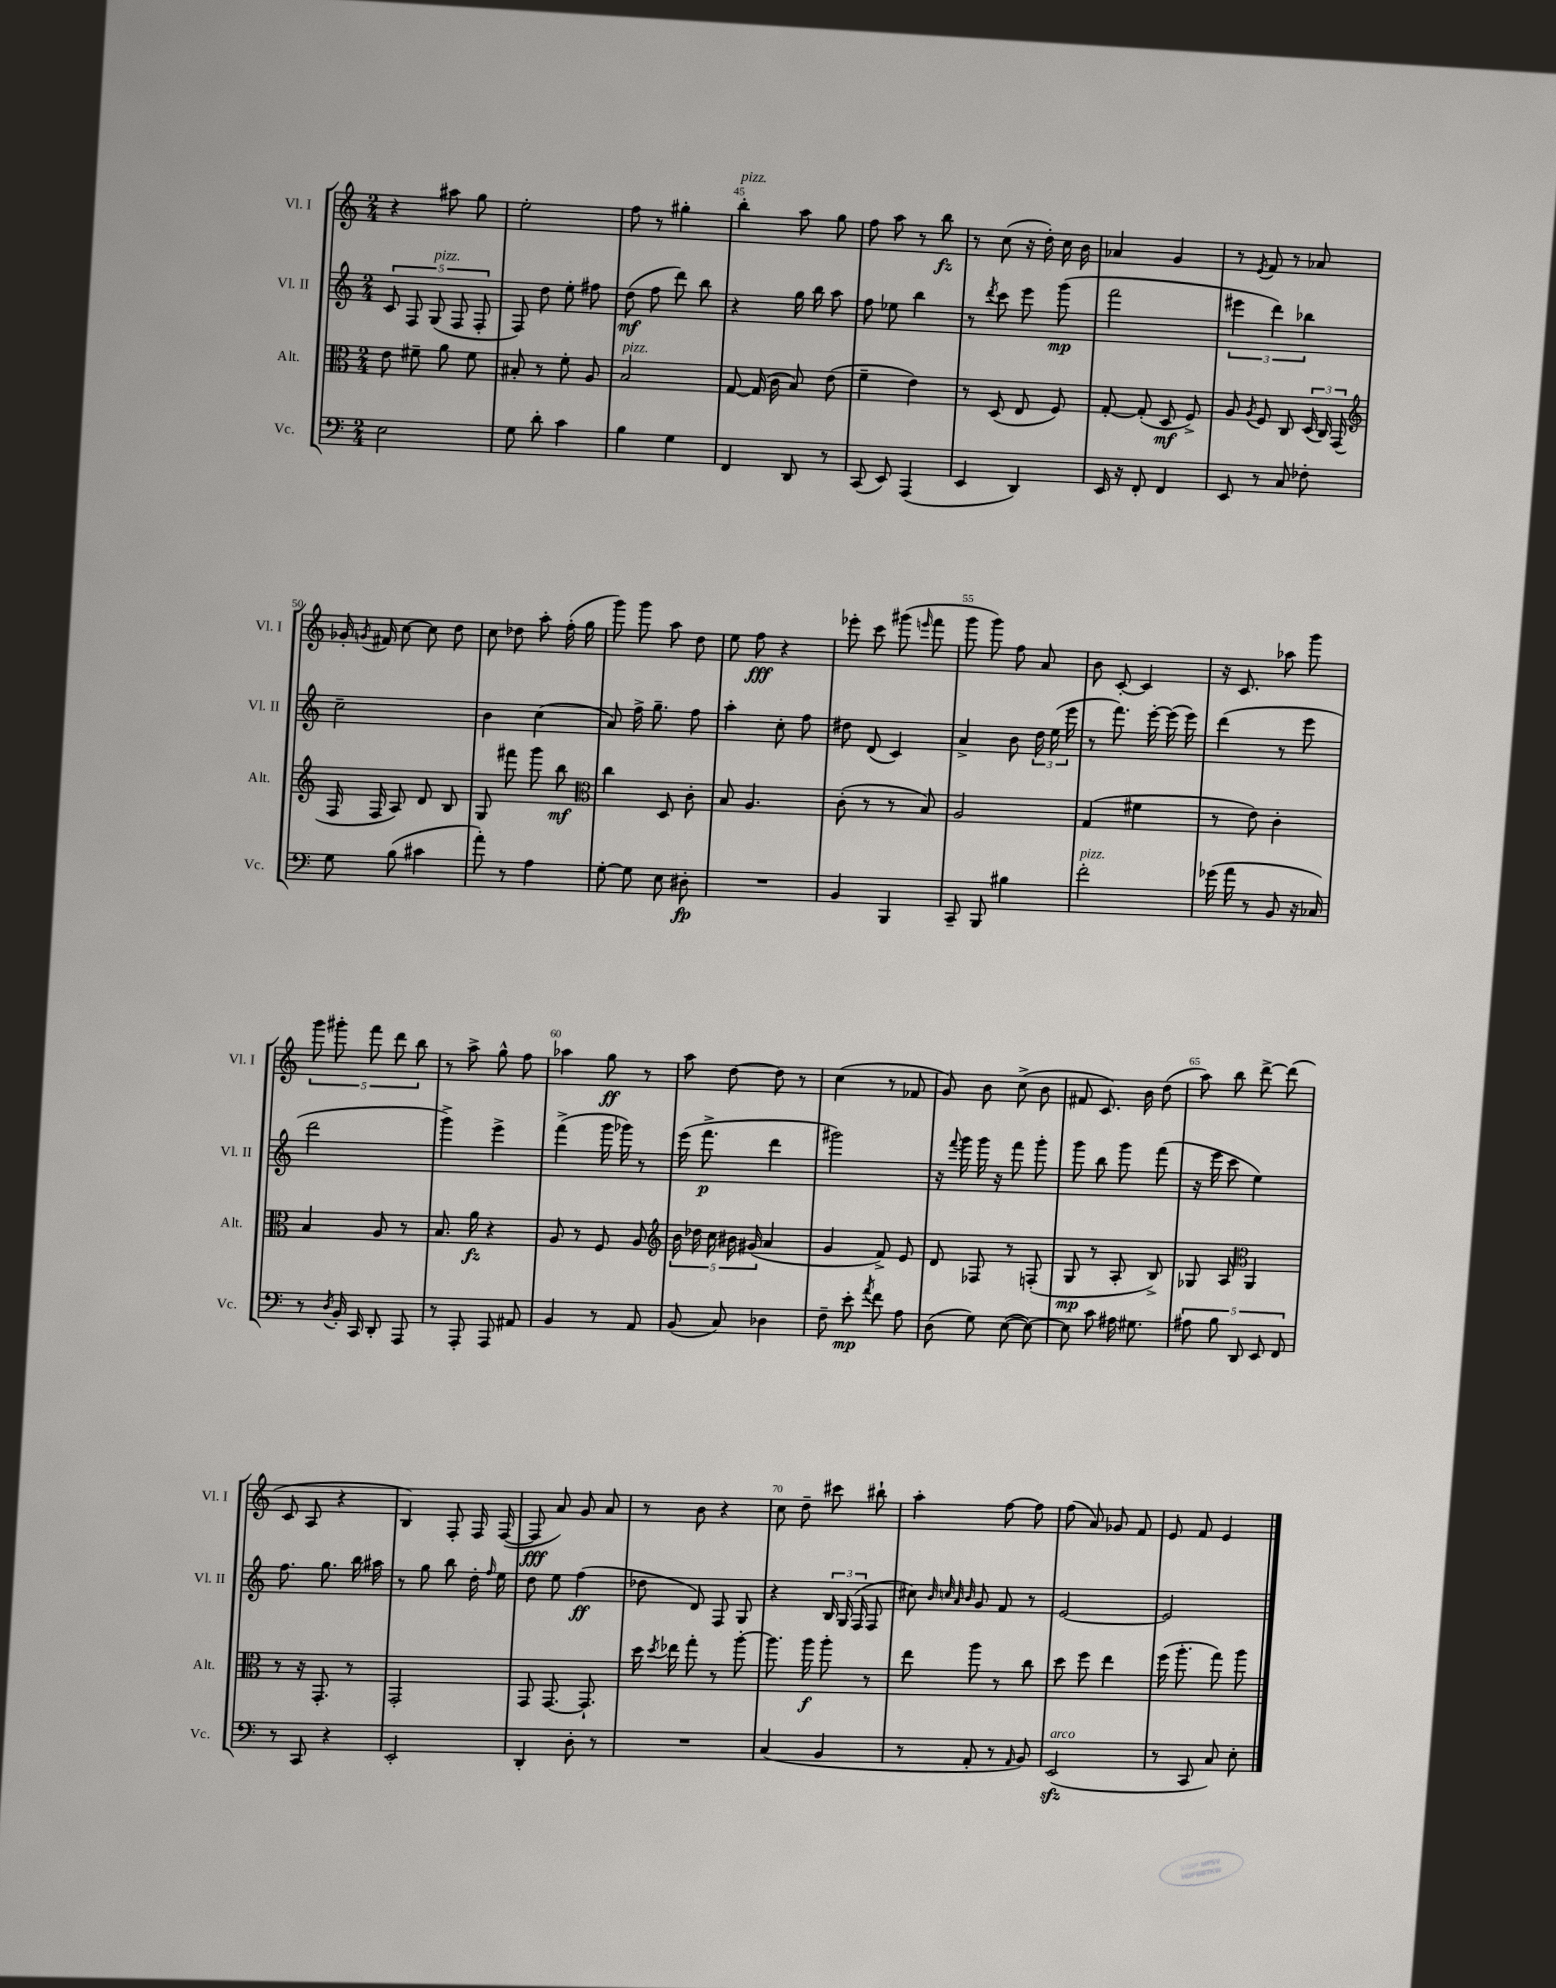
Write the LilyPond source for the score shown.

<<
\new StaffGroup <<
\new Staff = "s0" \with { instrumentName = "Vl. I" shortInstrumentName = "Vl. I" } {
    \clef treble \key c \major \numericTimeSignature \time 2/4
    \autoBeamOff r4 ais''8 g''8 |
    e''2-. |
    f''8 r8 gis''4-. |
    b''4-.^\markup { \italic "pizz." } a''8 g''8 |
    f''8 a''8 r8 b''8\fz |
    r8 c''8( r16 d''16-.) c''16 b'16 |
    aes'4 g'4 |
    r8 \acciaccatura { e'8 } f'8 r8 aes'8 |
    ges'16-. \acciaccatura { g'8 } fis'16 c''8~ c''8 d''8 |
    c''8 des''8 a''8-. f''16-.( g''16 |
    g'''8) g'''8 a''8 d''8 |
    e''8 f''8\fff r4 |
    ees'''8-. c'''8 gis'''8( \grace { e'''16 } f'''8 |
    g'''8 g'''8) f''8 a'8 |
    b'8 c'8~-. c'4 |
    r16 c'8. aes''8 g'''8 |
    \tuplet 5/4 { g'''8 gis'''8-. f'''8 d'''8 b''8 } |
    r8 a''8-> g''8-^ f''8 |
    aes''4 g''8\ff r8 |
    a''8 d''8~ d''8 r8 |
    c''4( r8 fes'8 |
    g'8) b'8 c''8->( b'8 |
    fis'8 c'8.) b'16 d''8( |
    a''8) b''8 d'''8~-> d'''8( |
    c'8 a8 r4 |
    b4) f8-. f16 f16~( |
    f8\fff a'8) g'8 a'8 |
    r8 b'8 r4 |
    c''8 d''8-- cis'''8 bis''8-! |
    a''4-. f''8~ f''8 |
    f''8( a'8) ges'8 f'8 |
    e'8 f'8 e'4 \bar "|." |
}
\new Staff = "s1" \with { instrumentName = "Vl. II" shortInstrumentName = "Vl. II" } {
    \clef treble \key c \major \numericTimeSignature \time 2/4
    \autoBeamOff \tuplet 5/4 { c'8 f8 g8^\markup { \italic "pizz." }( f8 f8-. } |
    f8) d''8 e''8-. fis''8 |
    d''8\mf( f''8 d'''8) b''8 |
    r4 g''16 b''16 a''8 |
    f''8 ees''8 b''4 |
    r8 \acciaccatura { d'''8 } c'''8 e'''8 g'''8\mp( |
    f'''2 |
    \tuplet 3/2 { eis'''4 d'''4) bes''4 } |
    c''2-- |
    b'4 c''4( |
    a'8) f''16-> g''8.-- f''8 |
    a''4-. c''8-. f''8 |
    dis''8 d'8( c'4) |
    a'4-> b'8 \tuplet 3/2 { d''16 e''16( e'''16 } |
    r8 f'''8.) e'''16~-. e'''16( e'''16) |
    d'''4( r8 e'''8 |
    d'''2 |
    g'''4->) e'''4-> |
    f'''4->( g'''16 ges'''16) r8 |
    e'''16( f'''8.->\p d'''4 |
    gis'''2) |
    r16 \appoggiatura { f'''8 } g'''16 g'''16 r16 f'''8 g'''8-. |
    g'''8 b''8 g'''8 f'''8( |
    r16 e'''16 c'''8 e''4) |
    f''8. g''8. b''16 ais''16 |
    r8 g''8 b''8 d''16-. \grace { f''16 } e''16 |
    d''8 e''8 f''4\ff( |
    des''8 d'8) f8 g8 |
    r4 \tuplet 3/2 { b16 g16( f16 } f8 |
    cis''8) \grace { b'32 c''32 a'32 b'32 } g'8 f'8 r8 |
    e'2~ |
    e'2 \bar "|." |
}
\new Staff = "s2" \with { instrumentName = "Alt." shortInstrumentName = "Alt." } {
    \clef alto \key c \major \numericTimeSignature \time 2/4
    \autoBeamOff e'8 fis'8-- a'8 fis'8 |
    bis8-. r8 f'8-. a8 |
    b2^\markup { \italic "pizz." } |
    g8~ g16( c'16 b8) e'8( |
    f'4-- e'4) |
    r8 d8( e8 f8) |
    g8~-. g8-.( d8\mf f8->) |
    a8 \acciaccatura { a8 } f8 c8 \tuplet 3/2 { d16( c16) g,16( } |
    \clef treble f16 f16 a8) d'8 b8 |
    g8 fis'''8 g'''8 b''8\mf |
    \clef alto c''4 d8 c'8-. |
    b8 a4. |
    c'8-.( r8 r8 b8) |
    a2 |
    g4( fis'4 |
    r8 e'8) c'4-. |
    b4 a8 r8 |
    b8. a'16\fz r4 |
    a8 r8 f8 a8 |
    \clef treble \tuplet 5/4 { b'16 des''16 c''16 bis'16 gis'16( } a'4 |
    g'4 f'8->) e'8 |
    d'8 fes8 r8 f8-.( |
    g8\mp r8 a8-. b8->) |
    ges8 a8 \clef alto a,4 |
    r8 r16 g,8.-. r8 |
    g,2-. |
    g,8 g,8.~ g,8.-! |
    d''16 \acciaccatura { d''8 } ees''16 g''8-. r8 a''8~-. |
    a''8. a''16\f a''8-. r8 |
    e''8 a''8 r8 c''8 |
    d''8 f''8 e''4 |
    f''16( a''8.-. g''8) a''8 \bar "|." |
}
\new Staff = "s3" \with { instrumentName = "Vc." shortInstrumentName = "Vc." } {
    \clef bass \key c \major \numericTimeSignature \time 2/4
    \autoBeamOff e2 |
    g8 d'8-. c'4 |
    b4 g4 |
    f,4 d,8 r8 |
    c,8( e,8) a,,4( |
    e,4 d,4) |
    e,16 r16 f,8-. f,4 |
    e,8 r8 c8 fes8-. |
    g8 b8( cis'4 |
    a'8-.) r8 a4 |
    g8~-. g8 e8 dis8-.\fp |
    R2 |
    b,4 b,,4 |
    c,8-- b,,8 bis4 |
    f'2-.^\markup { \italic "pizz." } |
    ges'16( a'16 r8 b,8 r16 ces16) |
    r8 \acciaccatura { d8 } b,16-. c,16 d,8-. a,,8 |
    r8 a,,8-. a,,8 ais,8 |
    b,4 r8 a,8 |
    b,8( c8) des4 |
    f8-- e'8-.\mp \acciaccatura { a'8 } f'8 a8 |
    d8( g8) e8~( e8~) |
    e8 c'8 ais16 gis8. |
    \tuplet 5/4 { ais8 b8 d,8 e,8 f,8 } |
    r8 c,8 r4 |
    e,2-. |
    d,4-. d8-. r8 |
    R2 |
    c4( b,4 |
    r8 a,8-. r8 \grace { a,16 } b,8) |
    e,2\sfz^\markup { \italic "arco" }( |
    r8 c,8 c8) e8-. \bar "|." |
}
>>
>>
\layout { \context { \Score currentBarNumber = #42 \override BarNumber.break-visibility = ##(#f #t #t) barNumberVisibility = #(every-nth-bar-number-visible 5) } }
